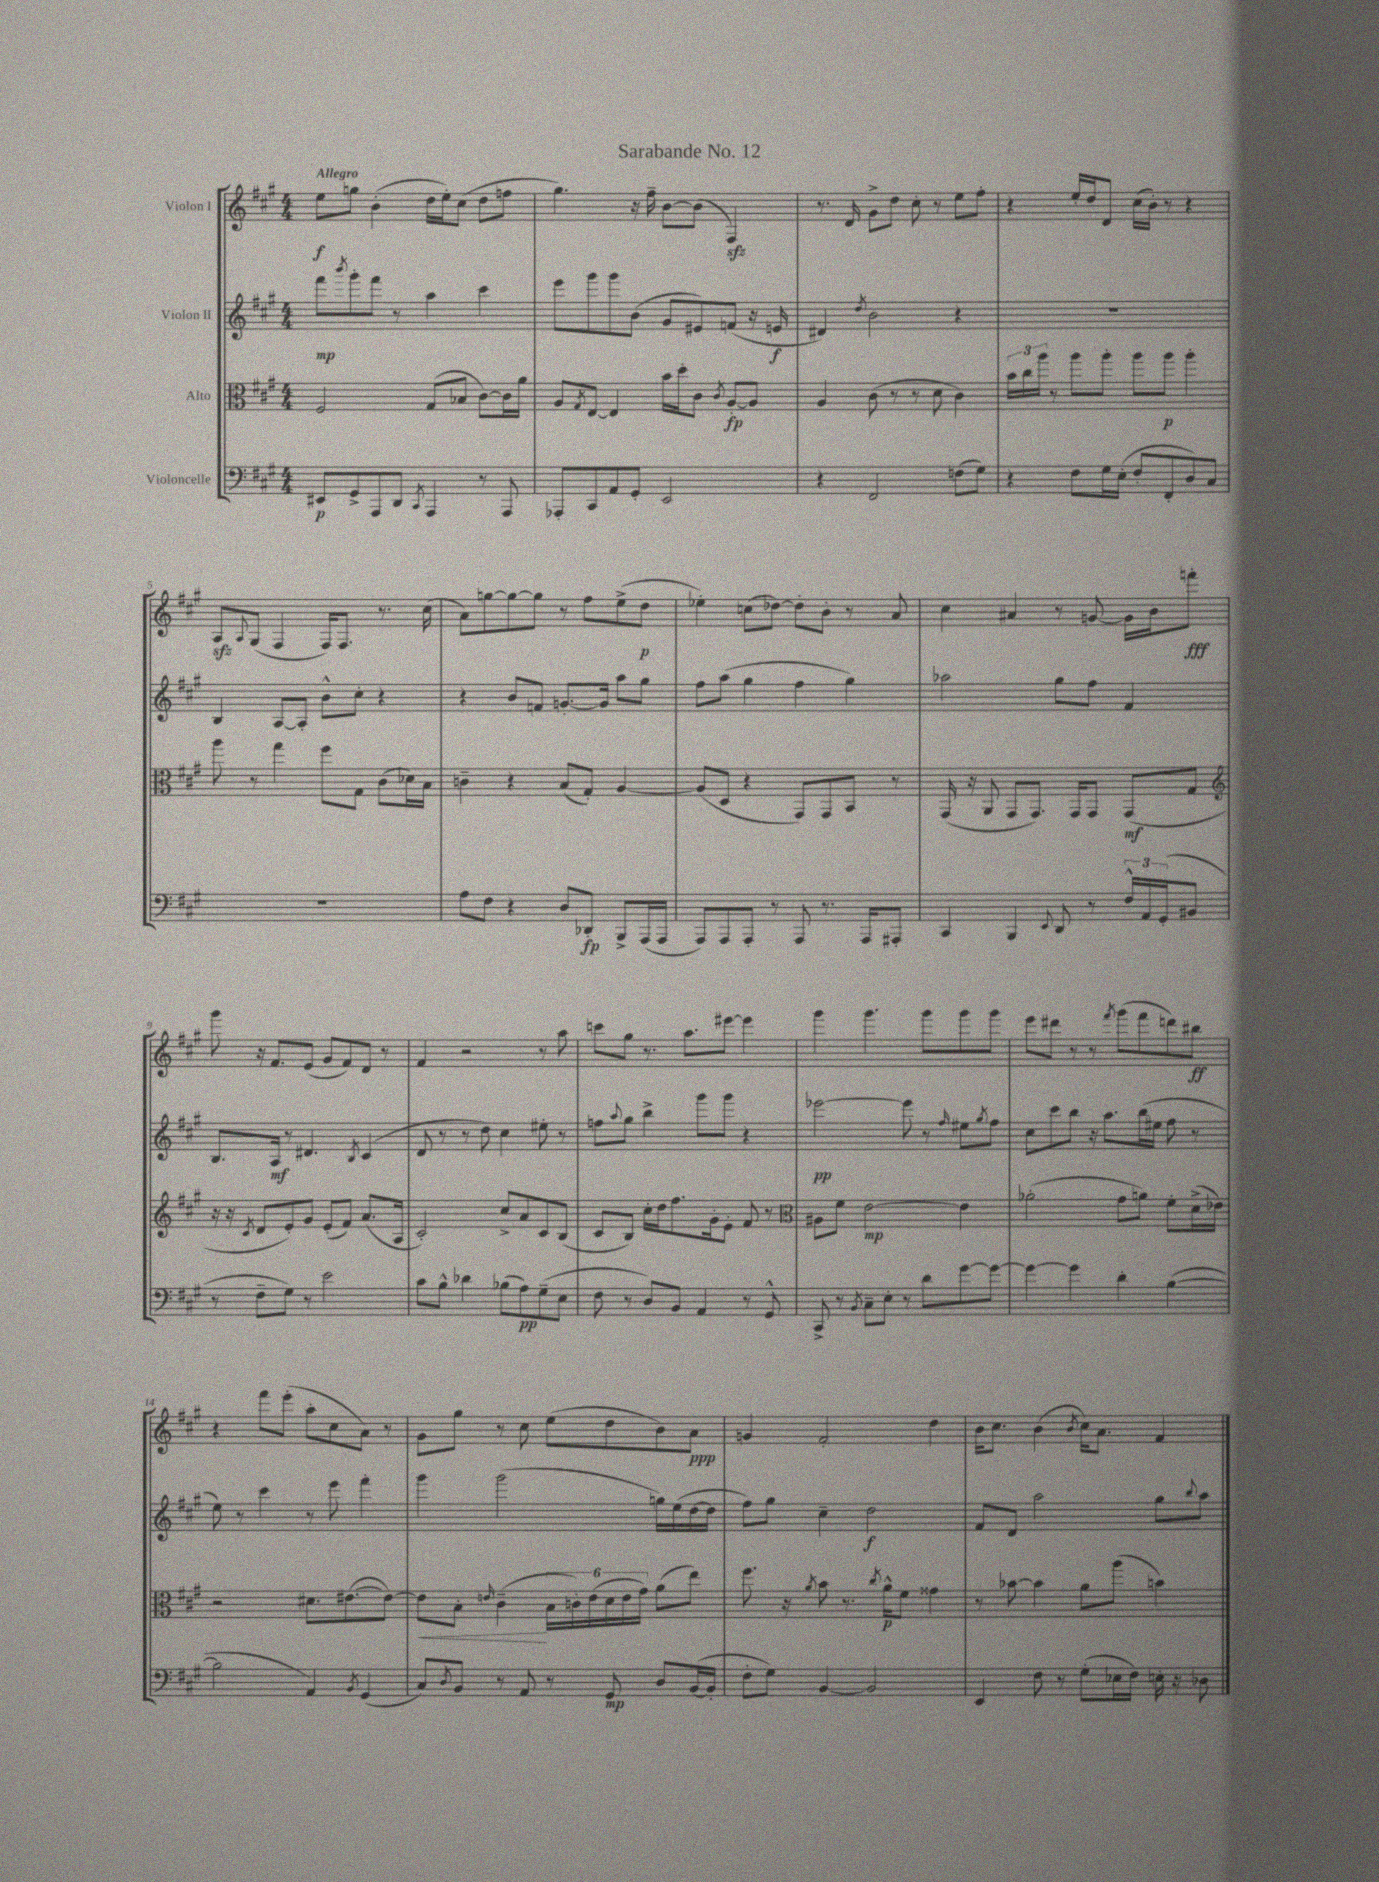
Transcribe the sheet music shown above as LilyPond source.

\header { title = "Sarabande No. 12" }
<<
\new StaffGroup <<
\new Staff = "s0" \with { instrumentName = "Violon I" } {
    \clef treble \key a \major \numericTimeSignature \time 4/4 \tempo "Allegro"
    e''8\f g''8 b'4-.( d''16 e''16-.) cis''8( d''8 f''8 |
    gis''4.) r16 fis''16-- b'8~ b'8( fis4\sfz) |
    r8. d'16 gis'8-> d''8 cis''8-. r8 e''8 fis''8-. |
    r4 e''16-. d''16 d'8 cis''16( b'16-.) r8 r4 |
    a8\sfz \appoggiatura { a8 } gis8( fis4 fis16) fis8. r8. cis''16( |
    a'8) g''8~ g''8~ g''8 r8 fis''8 e''8->( d''8\p |
    ees''4-.) c''8( des''8~) des''8-. b'8-. r8 a'8 |
    cis''4 ais'4 r8 g'8~ g'16 b'16 f'''8-.\fff |
    gis'''8 r16 fis'8. e'8( gis'8 fis'8) d'8 r8 |
    fis'4 r2 r8 a''8 |
    c'''8 gis''8 r8. a''8. eis'''8~ eis'''4 |
    gis'''4 gis'''4. gis'''8 gis'''8 gis'''8 |
    e'''8 dis'''8 r8 r8 \acciaccatura { fis'''8 } gis'''8( fis'''8 d'''8) bis''8\ff |
    r4 fis'''8 e'''8-.( a''8-. cis''8 a'8) r8 |
    gis'8 gis''8 r8 cis''8 e''8( d''8 b'8) a'8\ppp |
    g'4 fis'2-. d''4 |
    b'16 cis''8. b'4( \acciaccatura { b'8 } cis''16) a'8. fis'4 \bar "|." |
}
\new Staff = "s1" \with { instrumentName = "Violon II" } {
    \clef treble \key a \major \numericTimeSignature \time 4/4
    fis'''8\mp \acciaccatura { b'''8 } gis'''8-. fis'''8 r8 a''4 cis'''4 |
    e'''8 gis'''8 gis'''8 b'8( gis'8 eis'8) f'8( r16 e'16\f |
    dis'4) \acciaccatura { d''8 } b'2 r4 |
    R1 |
    b4 a8~ a8-. b'8-^ cis''8-. r4 |
    r4 b'8 f'8 g'8.~-. g'16 a''8 gis''8 |
    fis''8 a''8( gis''4 fis''4 gis''4) |
    aes''2 gis''8 fis''8 fis'4 |
    b8. a16\mf r8 dis'4. \acciaccatura { b8 } cis'4( |
    d'8 r8 r8 d''8) cis''4 eis''8-. r8 |
    f''8 \appoggiatura { a''8 } gis''8 b''4-> gis'''8 gis'''8 r4 |
    ees'''2~\pp ees'''8 r8 \grace { fis''16 } eis''8 \acciaccatura { gis''8 } fis''8 |
    cis''8 cis'''8 b''8 r16 a''8. b''16( eis''16 fis''8 r8 |
    e''8) r8 cis'''4 r8 e'''8 fis'''4-. |
    gis'''4 gis'''2( g''16) e''16( d''16~ d''16 |
    fis''8) gis''8 cis''4-- d''2\f |
    fis'8 d'8 a''2 gis''8 \appoggiatura { b''8 } a''8 \bar "|." |
}
\new Staff = "s2" \with { instrumentName = "Alto" } {
    \clef alto \key a \major \numericTimeSignature \time 4/4
    fis2 gis8( bes8 cis'8~) cis'16 a'16 |
    a8 \acciaccatura { gis8 } e8~ e4 b'16 d''16-. cis'8 \acciaccatura { cis'8 } a8~-.\fp a8 |
    a4 cis'8( r8 r8 d'8 cis'4) |
    \tuplet 3/2 { b'16 cis''16 a''16 } r8 a''8 a''8-. a''8 a''8\p a''4-. |
    a''8 r8 gis''4 fis''8 gis8 cis'8( des'16) b16 |
    c'4-- r4 b8( gis8-.) a4~ |
    a8( d8 r4 gis,8) gis,8 b,8 r8 |
    gis,16( r16 a,8 gis,8 gis,8.) gis,16 gis,8 gis,8\mf( gis8 |
    \clef treble r16 r16 \acciaccatura { cis'8 } d'8 e'8-.) gis'8 e'8-.( fis'8) a'8.( a16 |
    cis'2-.) cis''8-> a'8 cis'8 b8( |
    cis'8 b8) cis''16-. d''16 fis''8. gis'16-. e'8-. fis'8 r8 |
    \clef alto ais8 fis'8 e'2~\mp e'4 |
    aes'2-.( gis'8 a'8) fis'8-. d'16->( ees'16) |
    r2 dis'8. eis'8.~( eis'8~) |
    eis'8\< b8-. \grace { e'16 } cis'4--\!( \tuplet 6/4 { b16 c'16-.) e'16( d'16 e'16 gis'16) } a'8( e''8) |
    fis''8. r16 \acciaccatura { a'8 } b'8 r8. \acciaccatura { cis''8 } a'16-^\p fis'8 gisis'4 |
    r8 bes'8~ bes'4 a'8 a''8( b'4) \bar "|." |
}
\new Staff = "s3" \with { instrumentName = "Violoncelle" } {
    \clef bass \key a \major \numericTimeSignature \time 4/4
    eis,8\p gis,8-> a,,8 d,8 \acciaccatura { cis,8 } a,,4 r8 a,,8 |
    aes,,8-. cis,8 a,8 gis,8-. e,2 |
    r4 fis,2 f8( gis8) |
    r4 fis8 gis16 e16-.( fis8-. fis,8-. d8) cis8 |
    R1 |
    a8 fis8 r4 d8 des,8-.\fp b,,8-> a,,16( a,,16 |
    a,,8) a,,8 a,,8-. r8 a,,8 r8. a,,16 ais,,8-. |
    cis,4 b,,4 \appoggiatura { e,8 } d,8 r8 \tuplet 3/2 { fis16-^ a,16 gis,16-.( } bis,8 |
    r8 fis8-- gis8) r8 e'2 |
    cis'8 b8-^ des'4 bes8( a8\pp) gis8--( e8 |
    fis8 r8 d8) b,8 a,4 r8 gis,8-^ |
    cis,8-> r8 \acciaccatura { b,8 } cis8-- e8-. r8 d'8 gis'8~ gis'8~ |
    gis'4~ gis'4 d'4-. b4~( |
    b2 a,4) \acciaccatura { b,8 } gis,4( |
    cis8) \acciaccatura { d8 } b,8 r8 a,8 r8 gis,8\mp d8 b,16~( b,16-. |
    fis8-. gis8) b,4~ b,2 |
    e,4 fis8 r8 gis8-.( ees16 fis16) e16-. r16 des8 \bar "|." |
}
>>
>>
